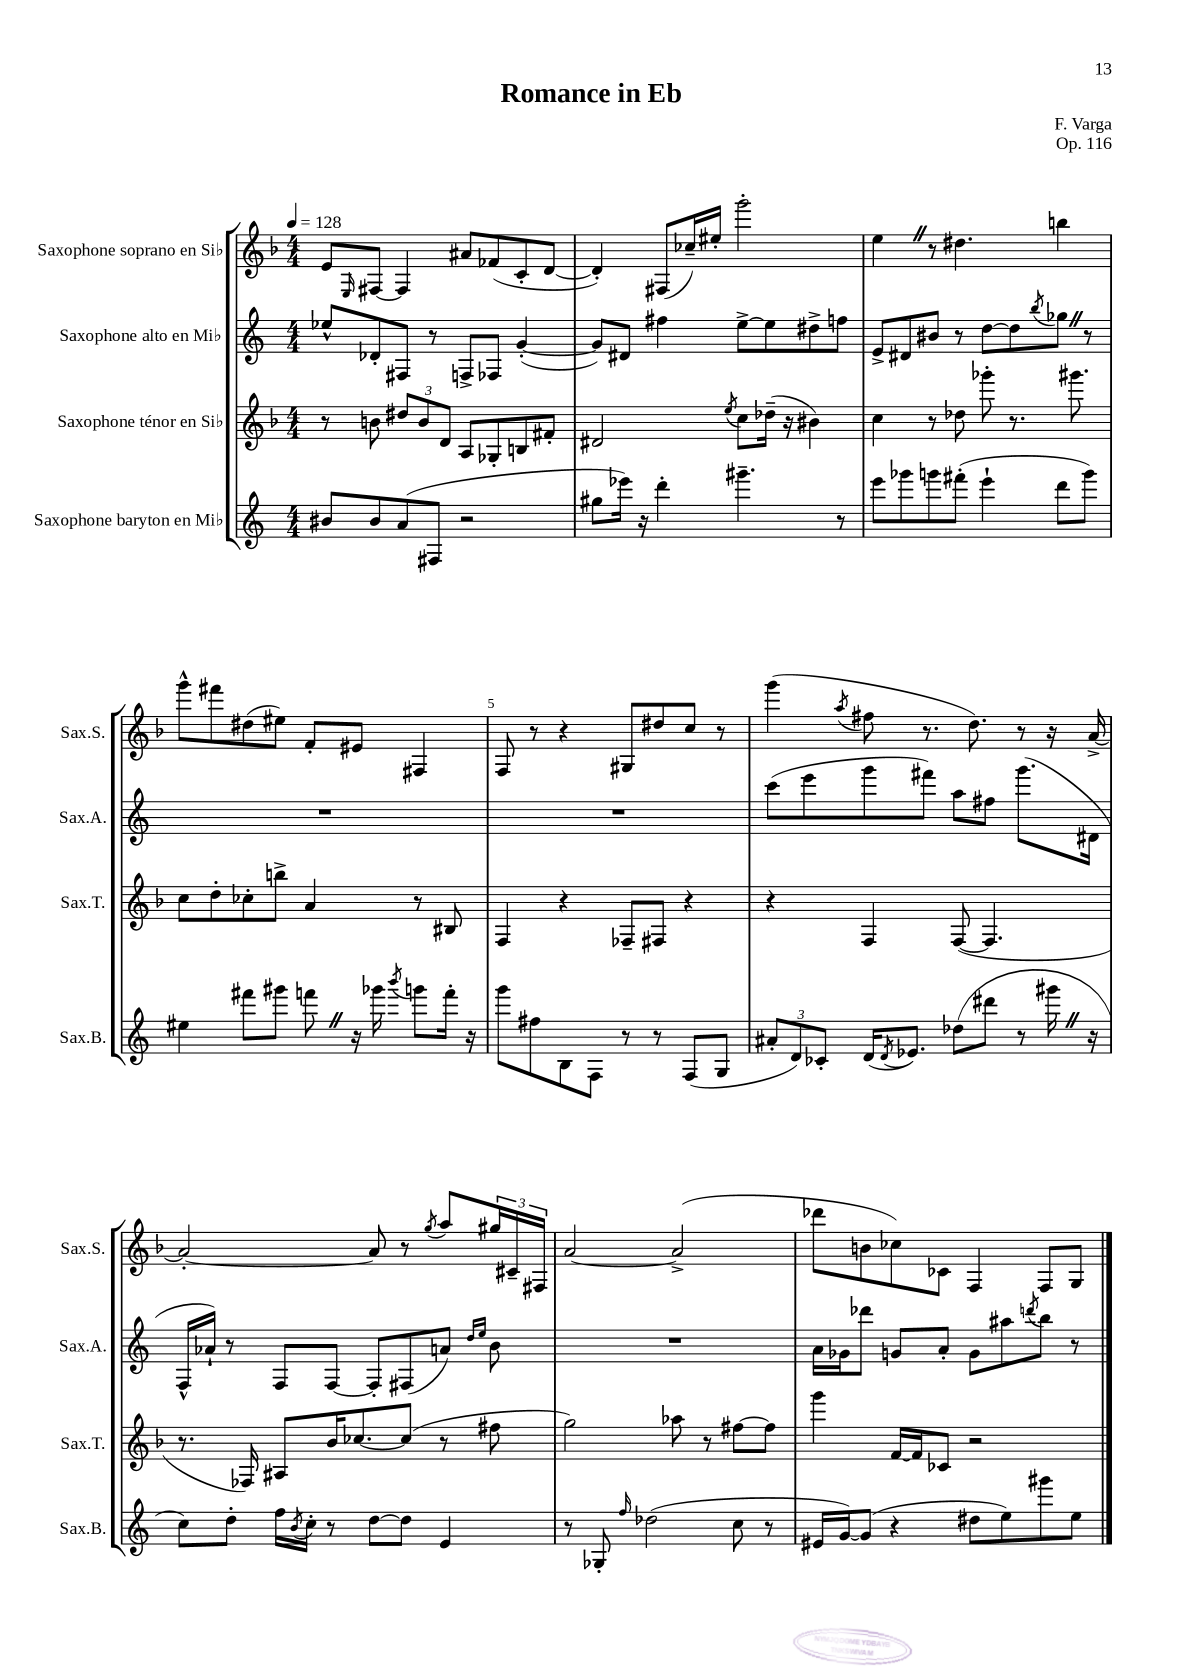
\header { title = "Romance in Eb" composer = "F. Varga" opus = "Op. 116" }
<<
\new StaffGroup <<
\new Staff = "s0" \with { instrumentName = "Saxophone soprano en Sib" shortInstrumentName = "Sax.S." } {
    \clef treble \key f \major \numericTimeSignature \time 4/4 \tempo 4 = 128
    e'8 \grace { e16 } fis8~ fis4 ais'8 fes'8( c'8-. d'8~ |
    d'4-.) fis8( ces''16--) eis''16-. g'''2-. |
    e''4 \once \override BreathingSign.text = \markup { \musicglyph "scripts.caesura.straight" } \breathe r8 dis''4. b''4 |
    g'''8-^ fis'''8 dis''8( eis''8) f'8-. eis'8 fis4 |
    f8 r8 r4 gis8 dis''8 c''8 r8 |
    g'''4( \acciaccatura { a''8 } fis''8 r8. d''8.) r8 r16 a'16~-> |
    a'2~-. a'8 r8 \acciaccatura { g''8 } a''8 \tuplet 3/2 { gis''16 cis'16-- fis16 } |
    a'2~ a'2->( |
    des'''8 b'8 ces''8) ces'8 f4 f8 g8 \bar "|." |
}
\new Staff = "s1" \with { instrumentName = "Saxophone alto en Mib" shortInstrumentName = "Sax.A." } {
    \clef treble \key c \major \numericTimeSignature \time 4/4
    ees''8-^ des'8-. fis8 r8 f8-> fes8 g'4~-.( |
    g'8) dis'8 fis''4 e''8~-> e''8 dis''8-> f''8 |
    e'8-> dis'8 bis'8 r8 d''8~ d''8 \acciaccatura { b''8 } ges''8 \once \override BreathingSign.text = \markup { \musicglyph "scripts.caesura.straight" } \breathe r8 |
    R1 |
    R1 |
    c'''8( e'''8 g'''8 fis'''8) a''8 fis''8 g'''8.( dis'16 |
    f16-^ aes'16-!) r8 f8 f8~ f8-. fis8( a'8) \grace { d''16 e''16 } b'8 |
    R1 |
    a'16 ges'16 des'''8 g'8 a'8-. g'8 ais''8 \acciaccatura { d'''8 } b''8 r8 \bar "|." |
}
\new Staff = "s2" \with { instrumentName = "Saxophone ténor en Sib" shortInstrumentName = "Sax.T." } {
    \clef treble \key f \major \numericTimeSignature \time 4/4
    r8 b'8 \tuplet 3/2 { dis''8 b'8 d'8 } a8 ges8-. b8 fis'8-. |
    dis'2 \acciaccatura { e''8 } c''8 des''16--( r16 bis'4) |
    c''4 r8 des''8 ges'''8-. r8. gis'''8. |
    c''8 d''8-. ces''8-. b''8-> a'4 r8 bis8 |
    f4 r4 fes8-- fis8 r4 |
    r4 f4 f8~( f4. |
    r8. fes16) ais8 bes'16 ces''8.~ ces''8( r8 fis''8 |
    g''2) aes''8 r8 fis''8~ fis''8 |
    g'''4 f'16~ f'16 ces'8 r2 \bar "|." |
}
\new Staff = "s3" \with { instrumentName = "Saxophone baryton en Mib" shortInstrumentName = "Sax.B." } {
    \clef treble \key c \major \numericTimeSignature \time 4/4
    bis'8 bis'8 a'8( fis8 r2 |
    gis''8 ees'''16) r16 d'''4-. gis'''4.-- r8 |
    e'''8 ges'''8 g'''8 fis'''8-.( e'''4-! d'''8 g'''8) |
    eis''4 fis'''8 gis'''8 f'''8 \once \override BreathingSign.text = \markup { \musicglyph "scripts.caesura.straight" } \breathe r16 ges'''16 \acciaccatura { b'''8 } g'''8 f'''16-. r16 |
    g'''8 fis''8 b8 f8 r8 r8 f8( g8 |
    \tuplet 3/2 { ais'8-. d'8) ces'8-. } d'16( \acciaccatura { d'8 } ees'8.) des''8( dis'''8 r8 gis'''16 \once \override BreathingSign.text = \markup { \musicglyph "scripts.caesura.straight" } \breathe r16 |
    c''8) d''8-. f''16 \acciaccatura { b'8 } c''16-. r8 d''8~ d''8 e'4 |
    r8 ges8-. \grace { f''16 } des''2( c''8 r8 |
    eis'16 g'16~) g'8( r4 dis''8 e''8) gis'''8 e''8 \bar "|." |
}
>>
>>
\layout { \context { \Score \override BarNumber.break-visibility = ##(#f #t #t) barNumberVisibility = #(every-nth-bar-number-visible 5) } }
